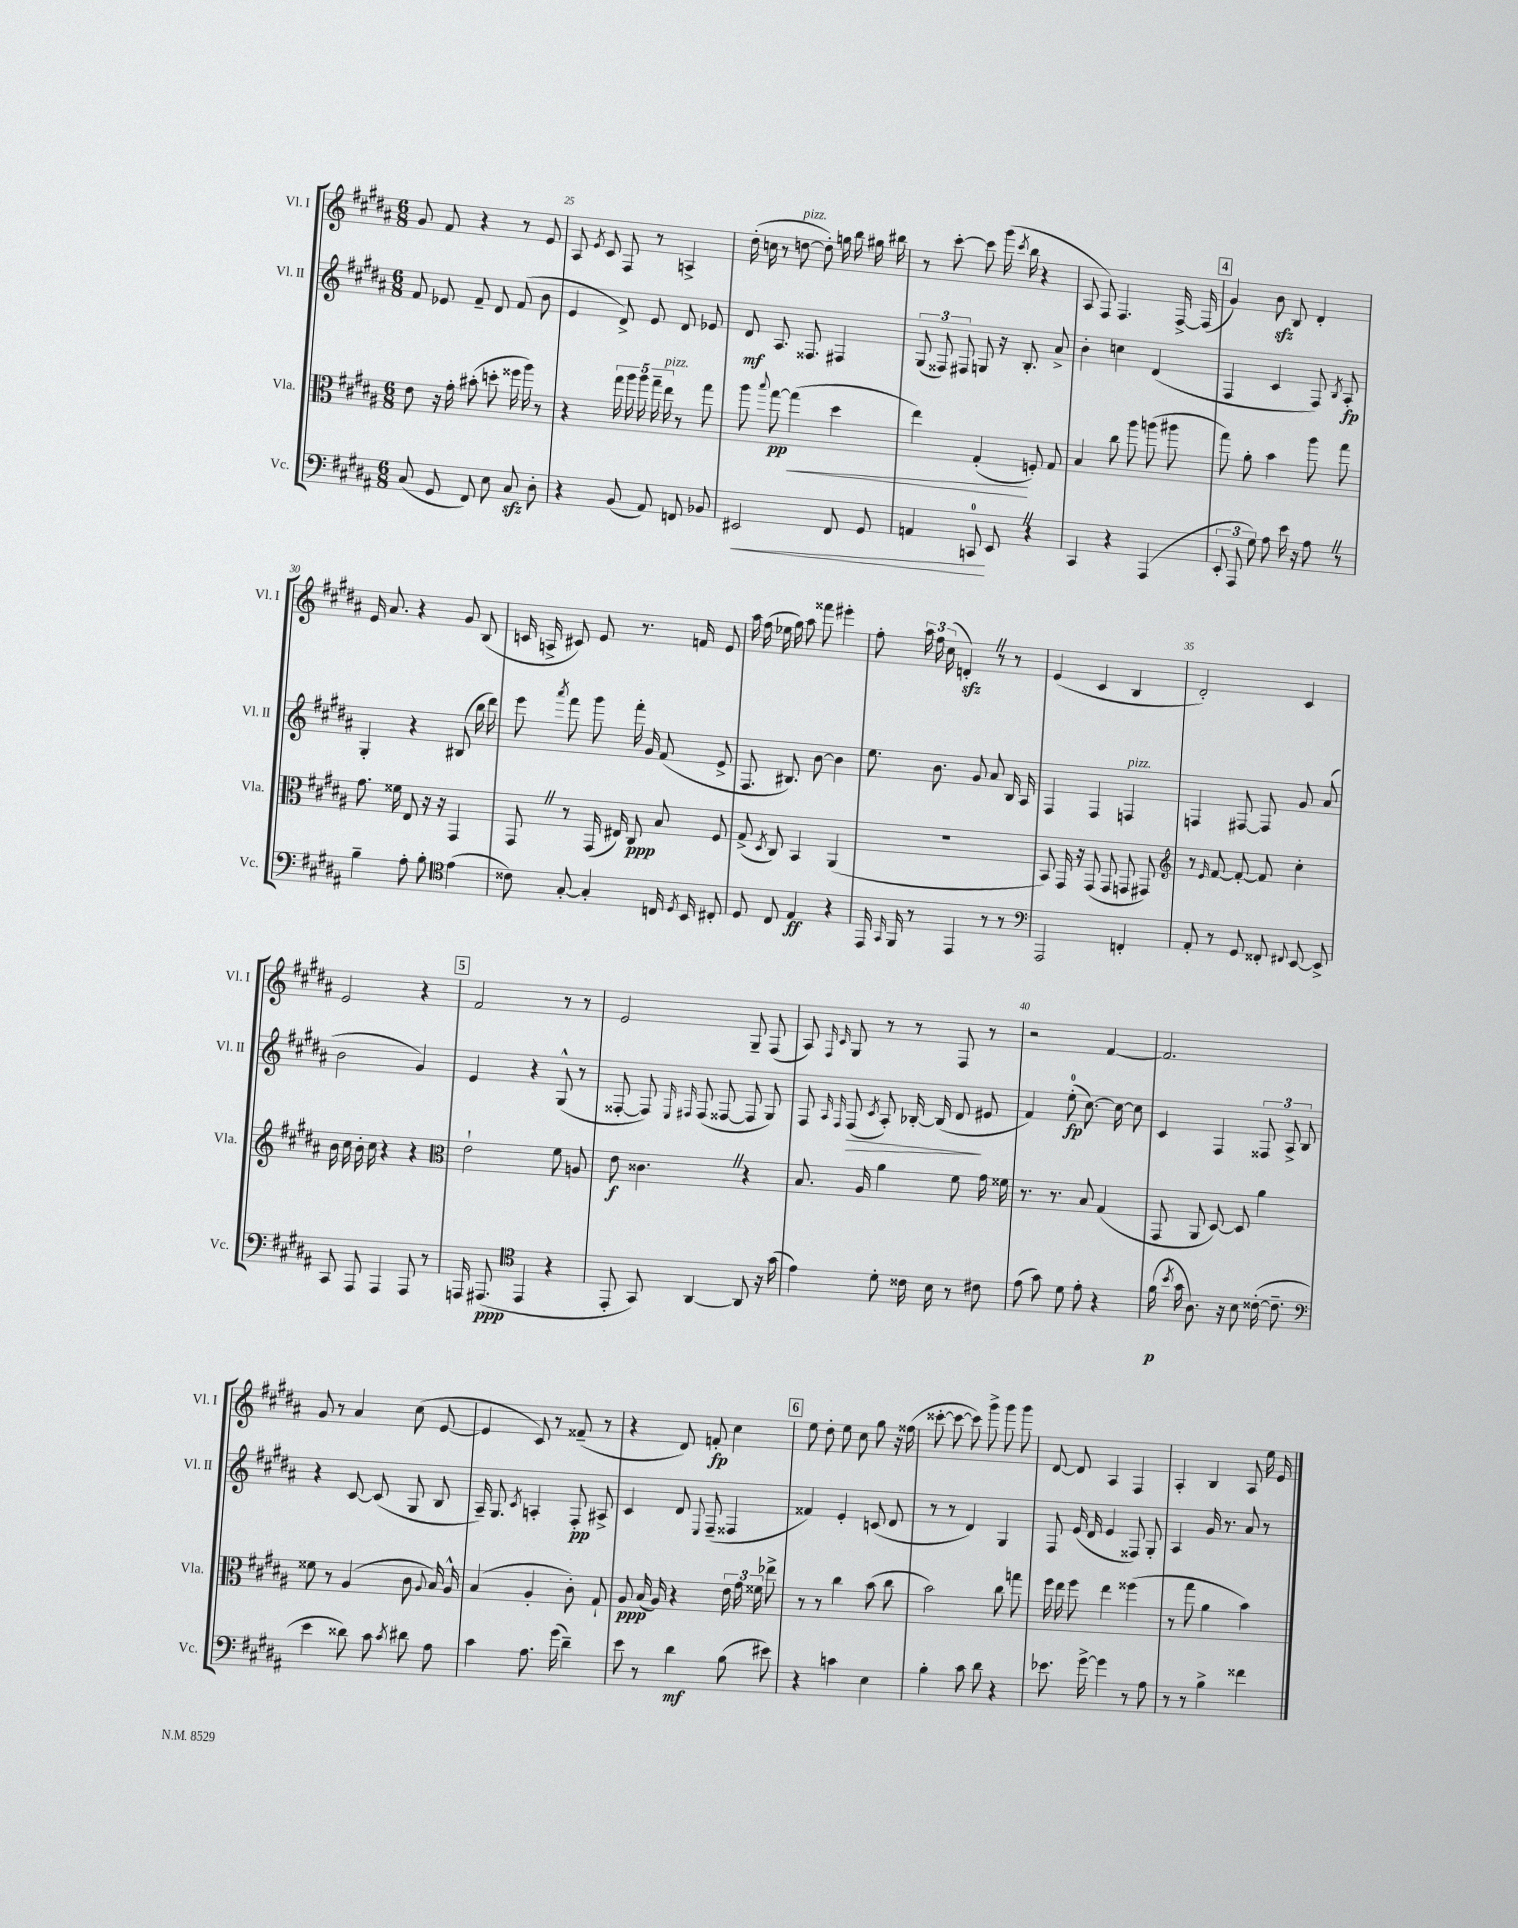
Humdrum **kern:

**kern	**kern	**kern	**kern
*staff4	*staff3	*staff2	*staff1
*clefF4	*clefC3	*clefG2	*clefG2
*k[f#c#g#d#a#]	*k[f#c#g#d#a#]	*k[f#c#g#d#a#]	*k[f#c#g#d#a#]
*M6/8	*M6/8	*M6/8	*M6/8
(8C#/	8e\	8f#/	8g#/
8GG#/	16r	8e-/	8f#/
.	16g#'\	.	.
8FF#/)	(8b#'\	8f#~/	4r
8E\	8dd'\	8d#/	.
8C#/	16ff##\	(8f#/	8r
.	16aa#\)	.	.
8D#'\	8r	8b\	8e/
=	=	=	=
4r	4r	4e/	8A#/
.	.	.	8qe/
.	.	.	8c#/
(8BB/	20gg#\	8d#^/)	8F#/
.	20aa#\	.	.
.	20aa#\	.	.
8AA#/)	.	8e/	8r
.	20gg#~\	.	.
.	20ee\	.	.
8FF/	8r	8d#/	4A^/
8BB-/	8gg#\	8e-/	.
=	=	=	=
2EE#/	8aa#\	8d#/	(16dd#'\
.	.	.	16cc\
.	8qqbb/	.	.
.	[8gg#\	8.A#/	8r
.	(4gg#\]	.	[8dd\
.	.	8.F##/	.
.	.	.	8dd'\])
8FF#/	4dd#\	4F#/	16gg\
.	.	.	16bb\
8GG#/	.	.	16gg#\
.	.	.	16bb#\
=	=	=	=
4AA/	4ee\)	(12G#/	8r
.	.	12F##/)	.
.	.	.	[8ccc#'\
.	.	12F#/	.
8CC/	(4G#'/	8G/	8ccc#\]
8EE/	.	16r	(16ggg#\
.	.	.	8qccc#/
.	.	8.B'/	16bb\
4r	8F'/)	.	4r
.	8G#/	8a#^/	.
=	=	=	=
4CC#/	4B/	4b'\	8A#/
.	.	.	8F#/)
4r	8cc#\	4cc\	4.F#/
.	8aa#\	.	.
(4AAA#/	(8aa\	(4d#/	.
.	8aa#\	.	[16F#^/
.	.	.	(16F#/]
=	=	=	=
12EE'/	8gg#\)	4F#/	4g#/)
12AAA#/	.	.	.
.	8a#'\	.	.
12G#\)	.	.	.
8A#\	4b\	4c#/	8b\
16e\	.	.	8B/
16r	.	.	.
8A#\	8aa#\	8F#/)	4d#'/
.	.	8qB/	.
8r	8gg#\	8A#'/	.
=	=	=	=
4B~\	8.g#\	4G#'/	16e/
.	.	.	8.a#/
.	16f##\	.	.
8A#'\	8E/	4r	4r
8B'\	16r	.	.
.	16r	.	.
*clefC4	*	*	*
(4e\	4GG#/	(8B#/	8g#/
.	.	16bb\	(8B/
.	.	16ddd#\)	.
=	=	=	=
8c##\)	8GG#/	8eee\	16c/
.	.	.	16A^/
.	.	8qaaa#/	.
[8G#'/	8r	8fff#\	8c#/)
4G#'/]	(16GG#/	8ggg#\	8e/
.	16E#/)	.	.
.	8C#/	16fff#'\	8.r
.	.	16g#/	.
16C/	8B/	(8f#/	.
8qD#/	.	.	.
16BB/	.	.	16f/
8C#'/	8F#/	8e^/	8e/
=	=	=	=
8D#/	(8G#^/	8.F#/	16aa#\
.	.	.	(16ff#\
.	8qD#/	.	.
8C#/	8C#/)	.	16ee-\
.	.	8.B#/)	16gg#\)
4E/	4BB/	.	8aa#\
.	.	[8b\	8fff##\
4r	(4AA#/	4b\]	4eee#'\
=	=	=	=
16EE/	2.r	8.ee\	8ff#'\
16qqGG#/	.	.	.
16FF#/	.	.	.
8r	.	.	24aa#\
.	.	.	24ff#\
.	.	8.b\	.
.	.	.	(24cc#\
4EE/	.	.	4d'/)
.	.	8g#/	.
8r	.	8a#/	8r
8r	.	16B/	8r
.	.	16A#/	.
=	=	=	=
*clefF4	*	*	*
2AAA#/	8BB/)	4F#/	(4e/
.	16GG#/	.	.
.	16r	.	.
.	(8GG#/	4F#/	4c#/
.	8GG#/	.	.
4FF'/	8GG/	4F/	4B/
.	8GG#/)	.	.
=	=	=	=
*	*clefG2	*	*
8AA#'/	8r	4F/	2d#'/)
.	16qqe/	.	.
8r	[8f#/	.	.
8GG#/	8f#'/_	[8F#/	.
8FF##'/	8f#/]	8F#/]	.
8qqFF#/	.	.	.
[8EE/	4cc#'\	8g#/	4c#/
8EE^/]	.	(8a#/	.
=	=	=	=
8CC#/	16b\	2b\	2e/
.	16cc#\	.	.
8AAA#/	16b'\	.	.
.	16cc#\	.	.
4AAA#/	4r	.	.
8AAA#/	4r	4g#/)	4r
8r	.	.	.
=	=	=	=
*	*clefC3	*	*
16AAA/	2e`\	4e/	2f#/
(8.AAA#/	.	.	.
*clefC4	*	*	*
4EE/	.	4r	.
4r	8f#\	(8G#^^/	8r
.	8A/	8r	8r
=	=	=	=
8EE'/	8e\	[8F##'/	2e/
8GG#/)	4.c##\	8F##/])	.
.	.	16qqE/	.
.	.	16qqF#/	.
[4AA#/	.	(8F#/	.
.	.	[8F##/	.
8AA#/]	4r	8F##/]	8G#~/
16r	.	8G#/)	(8F#/
(16g#\	.	.	.
=	=	=	=
4e\)	8.B/	8F#/	8A#/)
.	.	16qqA#/	16qqF#/
.	.	16qqF#/	16qqc#/
.	.	(8F#/	8G#/
.	16A#/	.	.
.	.	8qc#/	.
8d#'\	4a#\	8A#'/)	8r
16c##\	.	[16B-'/	8r
16B\	.	(16B-/]	.
8r	8f#\	8d#/	8F#/
8c#\	16g#\	8e#/	8r
.	16f##\	.	.
=	=	=	=
(8e\	8.r	4f#/)	2r
8g#\)	.	.	.
.	8.r	.	.
8d#\	.	(8ee'\	.
8e'\	8B/	[8.cc#\)	.
4r	(4G#/	.	[4f#/
.	.	16cc#\_	.
.	.	8cc#\]	.
=	=	=	=
(16f#\	8GG#/	4c#/	2.f#/]
8qb/	.	.	.
16g#\	.	.	.
8.A#\)	8AA#/	.	.
.	[8D#/)	4F#/	.
16r	.	.	.
8B\	8D#/]	.	.
([16c##'\	4a#\	12F##/	.
8.c##~\]	.	.	.
.	.	12A#^/	.
.	.	12B/	.
=	=	=	=
*clefF4	*	*	*
4e\	8f##\	4r	8g#/
.	8r	.	8r
8d##\)	(4A#/	[8c#/	4a#/
8c#\	.	(8c#/]	.
8qc#/	.	.	.
8d#\	8c#\	8G#/	(8cc#\
.	8qqA#/	.	.
8A#\	16B/)	8B/	[8e/
.	16A#^^/	.	.
=	=	=	=
4c#\	(4B/	16A#~/)	4e/]
.	.	8.G#/	.
.	.	8qc#/	.
8.A#\	4A#'/	4A'/	8c#/)
.	.	.	8r
(16g#\	.	.	.
4d#~\)	8c#'\)	8F#'/	(8f##~/
.	8G#`/	8A#^/	8r
=	=	=	=
8e\	8A#/	4c#/	4r
8r	(16B/	.	.
.	16A#/)	.	.
4d#\	4r	8d#/	8d#/)
.	.	8qqE/	.
.	.	(8F#~/	8f'/
(8B\	24e\	4F##/	4cc#\
.	24g#\	.	.
.	24f##\	.	.
8e#\)	8ee-^\	.	.
=	=	=	=
4r	8r	4f##/)	8ee\
.	8r	.	8dd#'\
4c\	4cc#\	4e'/	8ee\
.	.	.	8cc#\
4E\	(8b\	(8c/	8gg#\
.	8cc#\	8d#/	16r
.	.	.	(16ff##\
=	=	=	=
4B'\	2b\)	8r	[8ccc##'\
.	.	8r	8ccc##\_
8c#\	.	4d#/)	8ccc##\])
8d#\	.	.	8ggg#^\
4r	8cc#\	4G#/	8ggg#\
.	8gg\	.	8ggg#\
=	=	=	=
8.e-\	16ff#\	8F#/	[8d#/
.	16ee\	.	.
.	8ff#\	(16e/	8d#/]
[16g#^\	.	16d#/	.
4g#\]	4ee\	4e/	4A#/
8r	(4ff##\	8F##/)	4F#/
8A#\	.	8G#'/	.
=	=	=	=
8r	8r	4A#/	4A#'/
8r	8gg#\	.	.
4B^\	4a#\	16g#/	4B/
.	.	8.r	.
4f##\	4b\)	8a#/	8A#/
.	.	8r	16ee\
.	.	.	16e/
==	==	==	==
*-	*-	*-	*-
